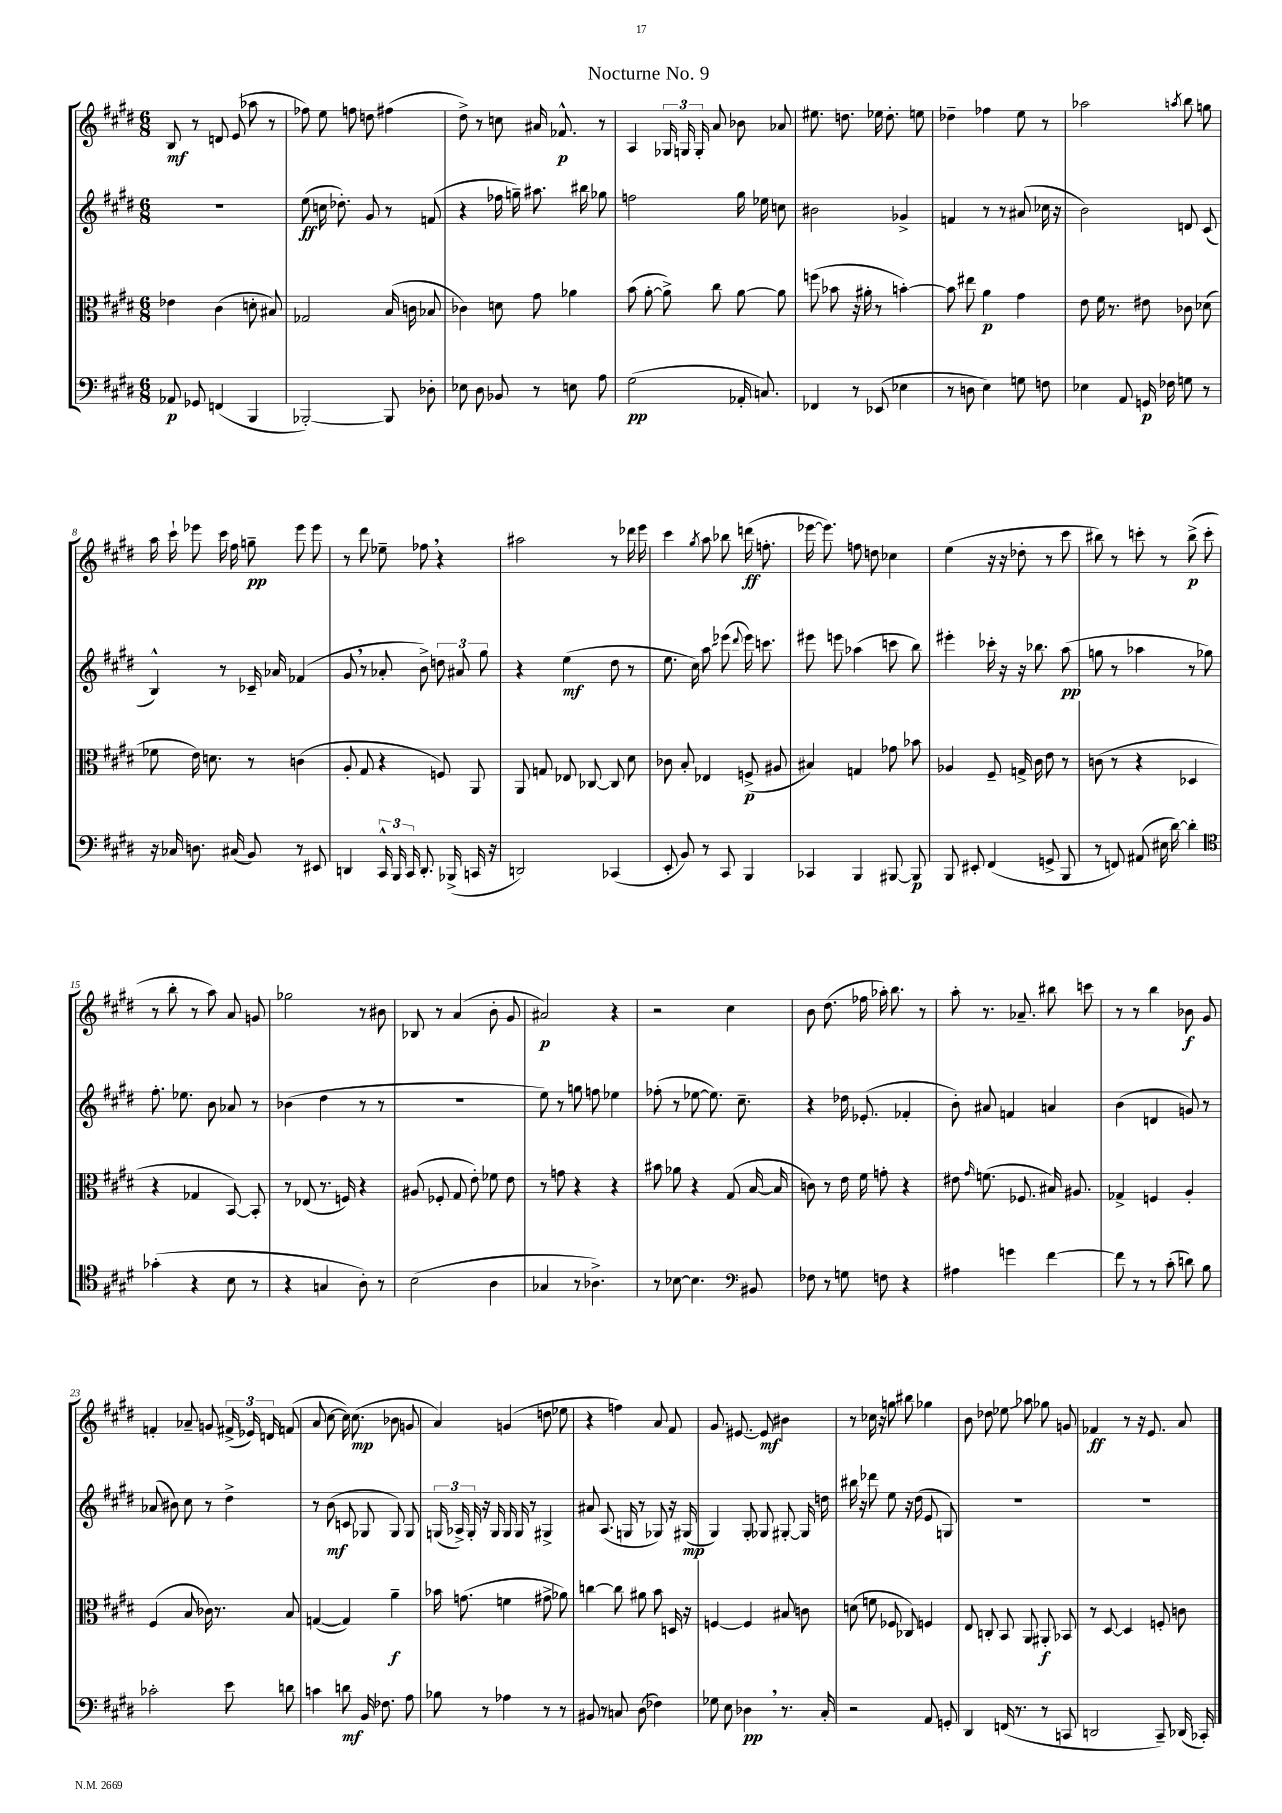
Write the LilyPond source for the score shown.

\header { title = "Nocturne No. 9" }
<<
\new StaffGroup <<
\new Staff = "s0" {
    \clef treble \key e \major \numericTimeSignature \time 6/8
    \autoBeamOff b8\mf r8 d'8 e'8( aes''8 r8 |
    fes''8) e''8 f''8 d''8 fis''4( |
    dis''8->) r8 c''8 ais'16 fes'8.-^\p r8 |
    a4 \tuplet 3/2 { ges16 g16 g16-. } a'8 bes'8 aes'8 |
    eis''8. d''8. ees''16 d''8.-. e''8 |
    des''4-- fes''4 e''8 r8 |
    aes''2 \acciaccatura { a''8 } b''8 g''8 |
    a''16 cis'''16-! ees'''8 cis'''16 fis''16 g''8--\pp ees'''8 ees'''8 |
    r8 dis'''8 ees''8-- fes''8 \breathe r4 |
    ais''2 r8 des'''16 e'''16 |
    cis'''4 \acciaccatura { gis''8 } a''8 bes''8 d'''16\ff( f''8.-. |
    ees'''16~ ees'''8.) f''8 d''8 ces''4 |
    e''4( r16 r16 des''8-. r8 cis'''8 |
    bis''8) r8 c'''8-. r8 bis''8->\p( c'''8-. |
    r8 b''8-. r8 a''8) a'8 g'8 |
    ges''2 r8 bis'8 |
    bes8 r8 a'4( b'8-. gis'8 |
    ais'2\p) r4 |
    r2 cis''4 |
    b'8 dis''8.( fes''16 aes''16-.) b''8. r8 |
    a''8-. r8. aes'8.-- bis''8 c'''8 |
    r8 r8 b''4 bes'8\f gis'8 |
    f'4-. aes'8-- g'8 \tuplet 3/2 { fis'16->( ees'16) d'16 } f'8( |
    a'8 cis''8~ cis''16) cis''8.\mp( bes'8 g'8 |
    a'4) g'4( d''8 ees''8 |
    r4 f''4) a'8 fis'8 |
    gis'8. eis'8.~ eis'8\mf bis'4 |
    r8 ces''16 r16 g''8 bis''8 ges''4 |
    b'8 des''8 ees''8\glissando aes''8 ges''8 g'8 |
    fes'4\ff r8 r16 e'8. a'8 \bar "|." |
}
\new Staff = "s1" {
    \clef treble \key e \major \numericTimeSignature \time 6/8
    \autoBeamOff R2. |
    e''8\ff( c''16 des''8.-.) gis'8 r8 f'8( |
    r4 fes''16 g''16--) ais''8. bis''16 ges''8 |
    f''2 gis''16 ees''16 c''8 |
    bis'2 ges'4-> |
    f'4 r8 r8 ais'8( ces''16 r16 |
    b'2) d'8 cis'8( |
    b4-^) r8 ces'16-- aes'16 fes'4( |
    gis'8 \breathe r8 aes'8-. b'8->) \tuplet 3/2 { d''8 ais'8 gis''8 } |
    r4 e''4\mf( dis''8 r8 |
    e''8. cis''16) \once \override Glissando.style = #'zigzag a''8\glissando ees'''8( \appoggiatura { dis'''8 } ees'''16) c'''8. |
    eis'''8 e'''8 aes''4( c'''8 b''8) |
    eis'''4-. ces'''16-. r16 r16 bes''8. a''8\pp( |
    g''8 r8 aes''4 r8 ges''8) |
    fis''8.-. ees''8. b'8 aes'8 r8 |
    bes'4( dis''4 r8 r8 |
    R2. |
    e''8) r8 g''8 f''8 ees''4 |
    fes''8-.( r8 ees''8~ ees''8.) cis''8.-- |
    r4 des''16 ees'8.-.( fes'4-. |
    b'8-.) ais'8 f'4 a'4 |
    b'4( d'4 g'8) r8 |
    aes'8( bis'8) cis''8 r8 dis''4-> |
    r8 b'8\mf( c'8 ges8 ges8) ges8 |
    \tuplet 3/2 { g16( aes16->) g16-. } r16 g16 g16 g16 r8 gis4-> |
    ais'8 a8.( g16 r8 ges8) r16 gis16\mp( |
    gis4) gis8-. ges8 gis8~-. gis16 d''16 |
    bis''16 r16 des'''8 e''8 r16 dis''16( e'8 g8) |
    R2. |
    R2. \bar "|." |
}
\new Staff = "s2" {
    \clef alto \key e \major \numericTimeSignature \time 6/8
    \autoBeamOff ees'4 cis'4( d'8-. bis8) |
    ges2 b16( c'16 bes8 |
    ces'4) d'8 gis'8 aes'4 |
    b'8( a'8~-. a'8->) cis''8 a'8~ a'8 |
    f''8( bes'8 r16 ais'16-. r8 b'4~-.) |
    b'8 eis''8 a'4\p gis'4 |
    e'8 fis'16 r8. eis'8 ces'8 des'8( |
    fes'8 e'16) d'8. r8 c'4( |
    a8-. gis8 r4 f8) a,8 |
    a,8 g8 ees8 ces8~ ces8 dis'8 |
    ces'8 b8-. ees4 f8->\p( ais8 |
    bis4) g4 ges'8 bes'8 |
    aes4 fis8-- g16-> cis'16 e'8 r8 |
    c'8( r8 r4 des4 |
    r4 ges4 b,8~) b,8-. |
    r8 ees8( r8. f16) r4 |
    ais8( fes8-. gis8 e'8-.) fes'8 e'8 |
    r8 g'8 r4 r4 |
    bis'8 aes'8 r4 gis8( b16~ b16 |
    c'8) r8 e'16 fis'16 g'8-. r4 |
    eis'8 \grace { gis'16 } f'8.( fes8. bis16) ais8. |
    ges4-> f4 a4-. |
    fis4( b8 ces'16) r8. b8 |
    g4~( g4) a'4--\f |
    bes'16 g'8.( f'4 gis'8-> aes'8) |
    c''4~ c''8 ais'8 b'8 d16 r16 |
    f4~ f4 bis8 c'8 |
    d'8( f'8 fes8 ces8) f4 |
    e8 c8-. b,8 a,8 ais,8-.\f bes,8 |
    r8 dis8~ dis4 f8-. c'8 \bar "|." |
}
\new Staff = "s3" {
    \clef bass \key e \major \numericTimeSignature \time 6/8
    \autoBeamOff aes,8\p ges,8 f,4( b,,4 |
    bes,,2~-.) bes,,8 des8-. |
    ees8 dis8 bes,8 r8 e8 a8 |
    gis2\pp( aes,16-. c8.) |
    fes,4 r8 ees,8( ees4 |
    r8 d8 e4) g8 f8 |
    ees4 a,8 g,16\p fes16 g8 r8 |
    r16 ces16 d8. cis16( b,8) r8 eis,8 |
    d,4 \tuplet 3/2 { cis,16-^ b,,16 cis,16 } d,8.-. bes,,16->( c,16 r16 |
    d,2) ces,4( |
    e,8-. b,8) r8 cis,8 b,,4 |
    ces,4 b,,4 bis,,8~ bis,,8\p |
    b,,8 eis,8-. fis,4( g,8-> b,,8 |
    r8 f,8) ais,8( eis16 dis'16~) dis'4-. |
    \clef tenor ges'4-.( r4 b8 r8 |
    r4 g4 a8-.) r8 |
    b2( a4 |
    ges4 r8 aes4.->) |
    r8 bes8~ bes4. \clef bass bis,8 |
    fes8 r8 g8 f8 r4 |
    ais4 g'4 fis'4~ |
    fis'8 r8 r8 cis'8-.( d'8) b8 |
    ces'2-. e'8 d'8 |
    c'4 d'8\mf b,16 fes8. a8 |
    bes8 r8 aes4 r8 r8 |
    bis,8 r8 c8 dis8( fes4) |
    ges8 e8 des4\pp \breathe r8. cis16-. |
    r2 a,8 g,8-. |
    dis,4 f,16( r8. r8 c,8 |
    d,2 cis,8--) des,16( ces,16-.) \bar "|." |
}
>>
>>
